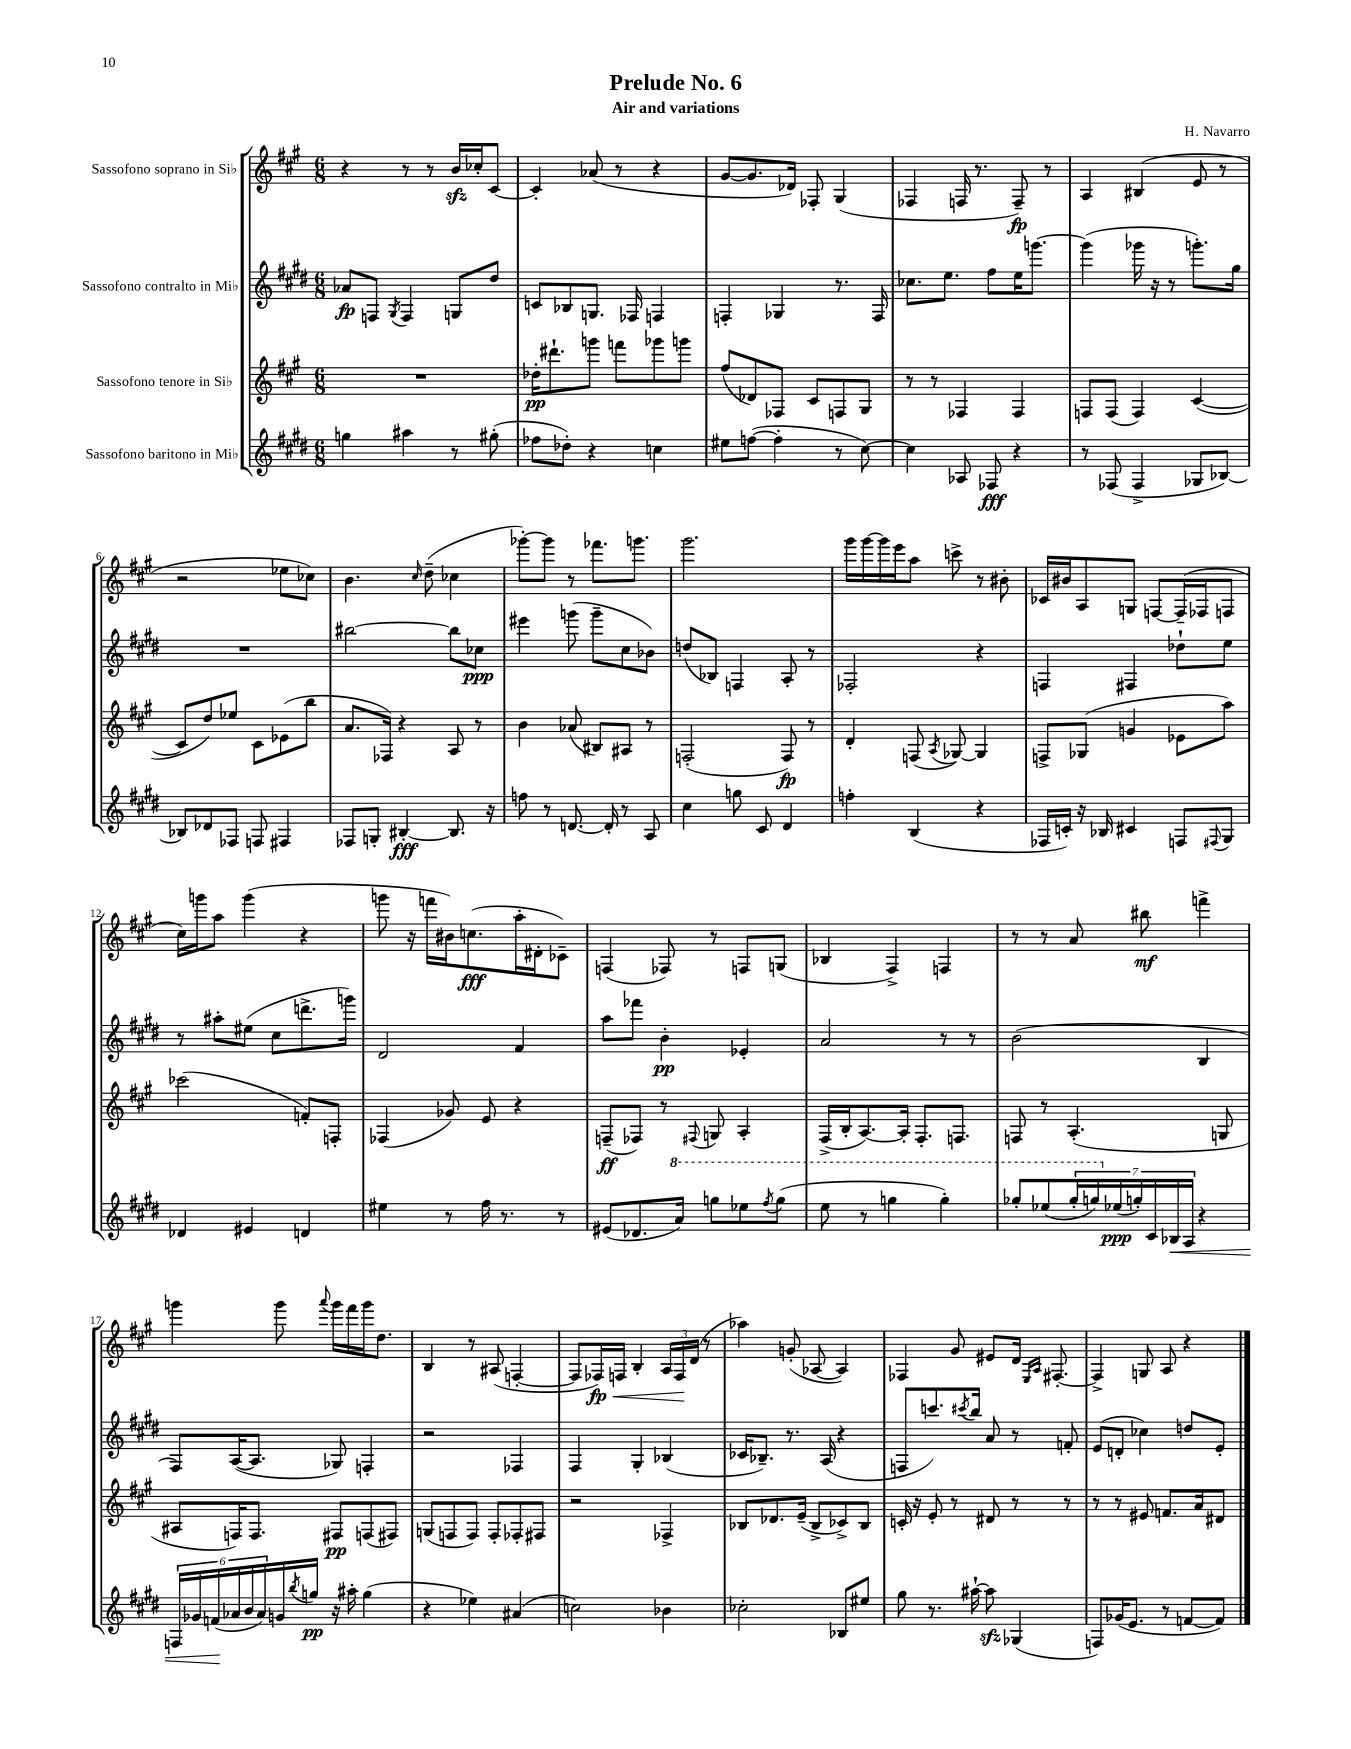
\header { title = "Prelude No. 6" composer = "H. Navarro" subtitle = "Air and variations" }
<<
\new StaffGroup <<
\new Staff = "s0" \with { instrumentName = "Sassofono soprano in Sib" } {
    \clef treble \key a \major \numericTimeSignature \time 6/8
    r4 r8 r8 b'16\sfz ces''16-. cis'8~ |
    cis'4-. aes'8( r8 r4 |
    gis'8~ gis'8. des'16) fes8-. gis4( |
    fes4 f16 r8. f8--\fp) r8 |
    a4 bis4( e'8 r8 |
    r2 ees''8 ces''8) |
    b'4. \grace { cis''16 } d''8--( ces''4 |
    ges'''8~-.) ges'''8 r8 fes'''8. g'''8. |
    gis'''2. |
    gis'''16 gis'''16~ gis'''16 e'''16 a''8 c'''8-> r8 bis'8-. |
    ces'16 bis'16 a8 g8 f8~ f16--( fes16 f8 |
    cis''16) g'''16 a''8 g'''4( r4 |
    g'''8 r16 f'''16 bis'16) c''8.\fff( a''16-. dis'16-. ces'8--) |
    f4( fes8) r8 f8 g8( |
    bes4 fis4->) f4 |
    r8 r8 a'8 bis''8\mf f'''4-> |
    g'''4 g'''8 \appoggiatura { a'''8 } g'''16 fis'''16 g'''16 d''8. |
    b4 r8 ais8( f4~-. |
    f8 fes16\fp\<) f16 b4-. \tuplet 3/2 { a16 f16\! d'16( } r8 |
    aes''4) g'8-.( aes8~ aes4) |
    fes4 gis'8 eis'8 d'16 \grace { e16 a16 } fis8.~-. |
    fis4-> g8 a8 r4 \bar "|." |
}
\new Staff = "s1" \with { instrumentName = "Sassofono contralto in Mib" } {
    \clef treble \key e \major \numericTimeSignature \time 6/8
    aes'8\fp f8 \acciaccatura { gis8 } f4 g8 dis''8 |
    c'8 bes8 g8. fes16 f4 |
    f4-. ges4 r8. f16 |
    ces''8. e''8. fis''8 e''16 g'''8.~ |
    g'''4( ges'''16 r16 r8 g'''8.-.) gis''16 |
    R2. |
    bis''2~ bis''8 ces''8\ppp |
    eis'''4 g'''8( g'''8-- cis''8 bes'8) |
    d''8( bes8) f4 a8-. r8 |
    fes2-. r4 |
    f4 fis4 des''8-! e''8 |
    r8 ais''8-. eis''8( cis''8 d'''8.-> g'''16) |
    dis'2 fis'4 |
    a''8 fes'''8 b'4-.\pp ees'4-. |
    a'2 r8 r8 |
    b'2( b4 |
    fis8) a16~( a8. ges8) f4-. |
    r2 fes4 |
    fis4 gis4-. bes4( |
    ces'16 bes8.--) r8. a16( r4 |
    f8 c'''8.) \acciaccatura { cis'''8 } b''16 a'8 r8 f'8-. |
    e'8( d'8-. ces''4) d''8 e'8-. \bar "|." |
}
\new Staff = "s2" \with { instrumentName = "Sassofono tenore in Sib" } {
    \clef treble \key a \major \numericTimeSignature \time 6/8
    R2. |
    des''16-.\pp dis'''8.-! g'''8 f'''8 ges'''8 g'''8 |
    fis''8( des'8) fes8 cis'8 f8 gis8 |
    r8 r8 fes4 fes4 |
    f8 f8( f4) cis'4~( |
    cis'8 d''8) ees''8 cis'8 ees'8( b''8 |
    a'8. fes16) r4 a8 r8 |
    b'4 aes'8( bis8) ais8 r8 |
    f2-.( f8\fp) r8 |
    d'4-. f8( \acciaccatura { a8 } ges8~) ges4 |
    f8-> ges8( g'4 ees'8 a''8) |
    ces'''2( f'8-.) f8-. |
    fes4( ges'8) e'8 r4 |
    f8--\ff( fes8) r8 \appoggiatura { fis8 } g8 a4-. |
    fis16->( b16-. a8.~) a16-. fis8.-. f8. |
    f8 r8 a4.-.( g8 |
    ais8 f16) f8. fis8\pp f8( fis8) |
    g8( f8 f8) f8-. fes8-. fis8 |
    r2 fes4-> |
    bes8 des'8. e'16--( bes8-> ces'8->) bes8 |
    c'16-. r16 e'8-. r8 dis'8 r8 r8 |
    r8 r8 eis'8 f'8. a'16 dis'8 \bar "|." |
}
\new Staff = "s3" \with { instrumentName = "Sassofono baritono in Mib" } {
    \clef treble \key e \major \numericTimeSignature \time 6/8
    g''4 ais''4 r8 gis''8-.( |
    fes''8 des''8-.) r4 c''4 |
    eis''8 f''8~( f''4-. r8 cis''8~) |
    cis''4 aes8 fes8\fff r4 |
    r8 fes8( fes4-> ges8 bes8~) |
    bes8 des'8 fes8 f8 fis4 |
    fes8 g8-. bis4~-.\fff bis8. r16 |
    f''8 r8 d'8.~ d'16-. r8 a8 |
    cis''4 g''8 cis'8 dis'4 |
    f''4-. b4( r4 |
    fes16 c'16-.) r16 bes16 cis'4 f8 \appoggiatura { fis8 } gis8 |
    des'4 eis'4 d'4 |
    eis''4 r8 fis''16 r8. r8 |
    eis'8( des'8. \ottava #1 a''16) g'''8 ees'''8 \acciaccatura { fis'''8 } g'''8( |
    e'''8 r8 g'''4 g'''4-.) |
    ges'''8-. ees'''8( \tuplet 7/4 { ges'''16-. g'''16) \ottava #0 ees''16\ppp( g''16-.) cis'16 bes16\< a16 } r4 |
    \tuplet 6/4 { f16 ges'16 f'16\!( aes'16 b'16 aes'16) } g'16 \acciaccatura { b''8 } g''16\pp r16 ais''16-. g''4( |
    r4 ees''4) ais'4( |
    c''2) bes'4 |
    ces''2-. bes8 eis''8 |
    gis''8 r8. ais''16~-! ais''8\sfz ges4( |
    f8) ges'16( e'8. r8 f'8~ f'8) \bar "|." |
}
>>
>>
